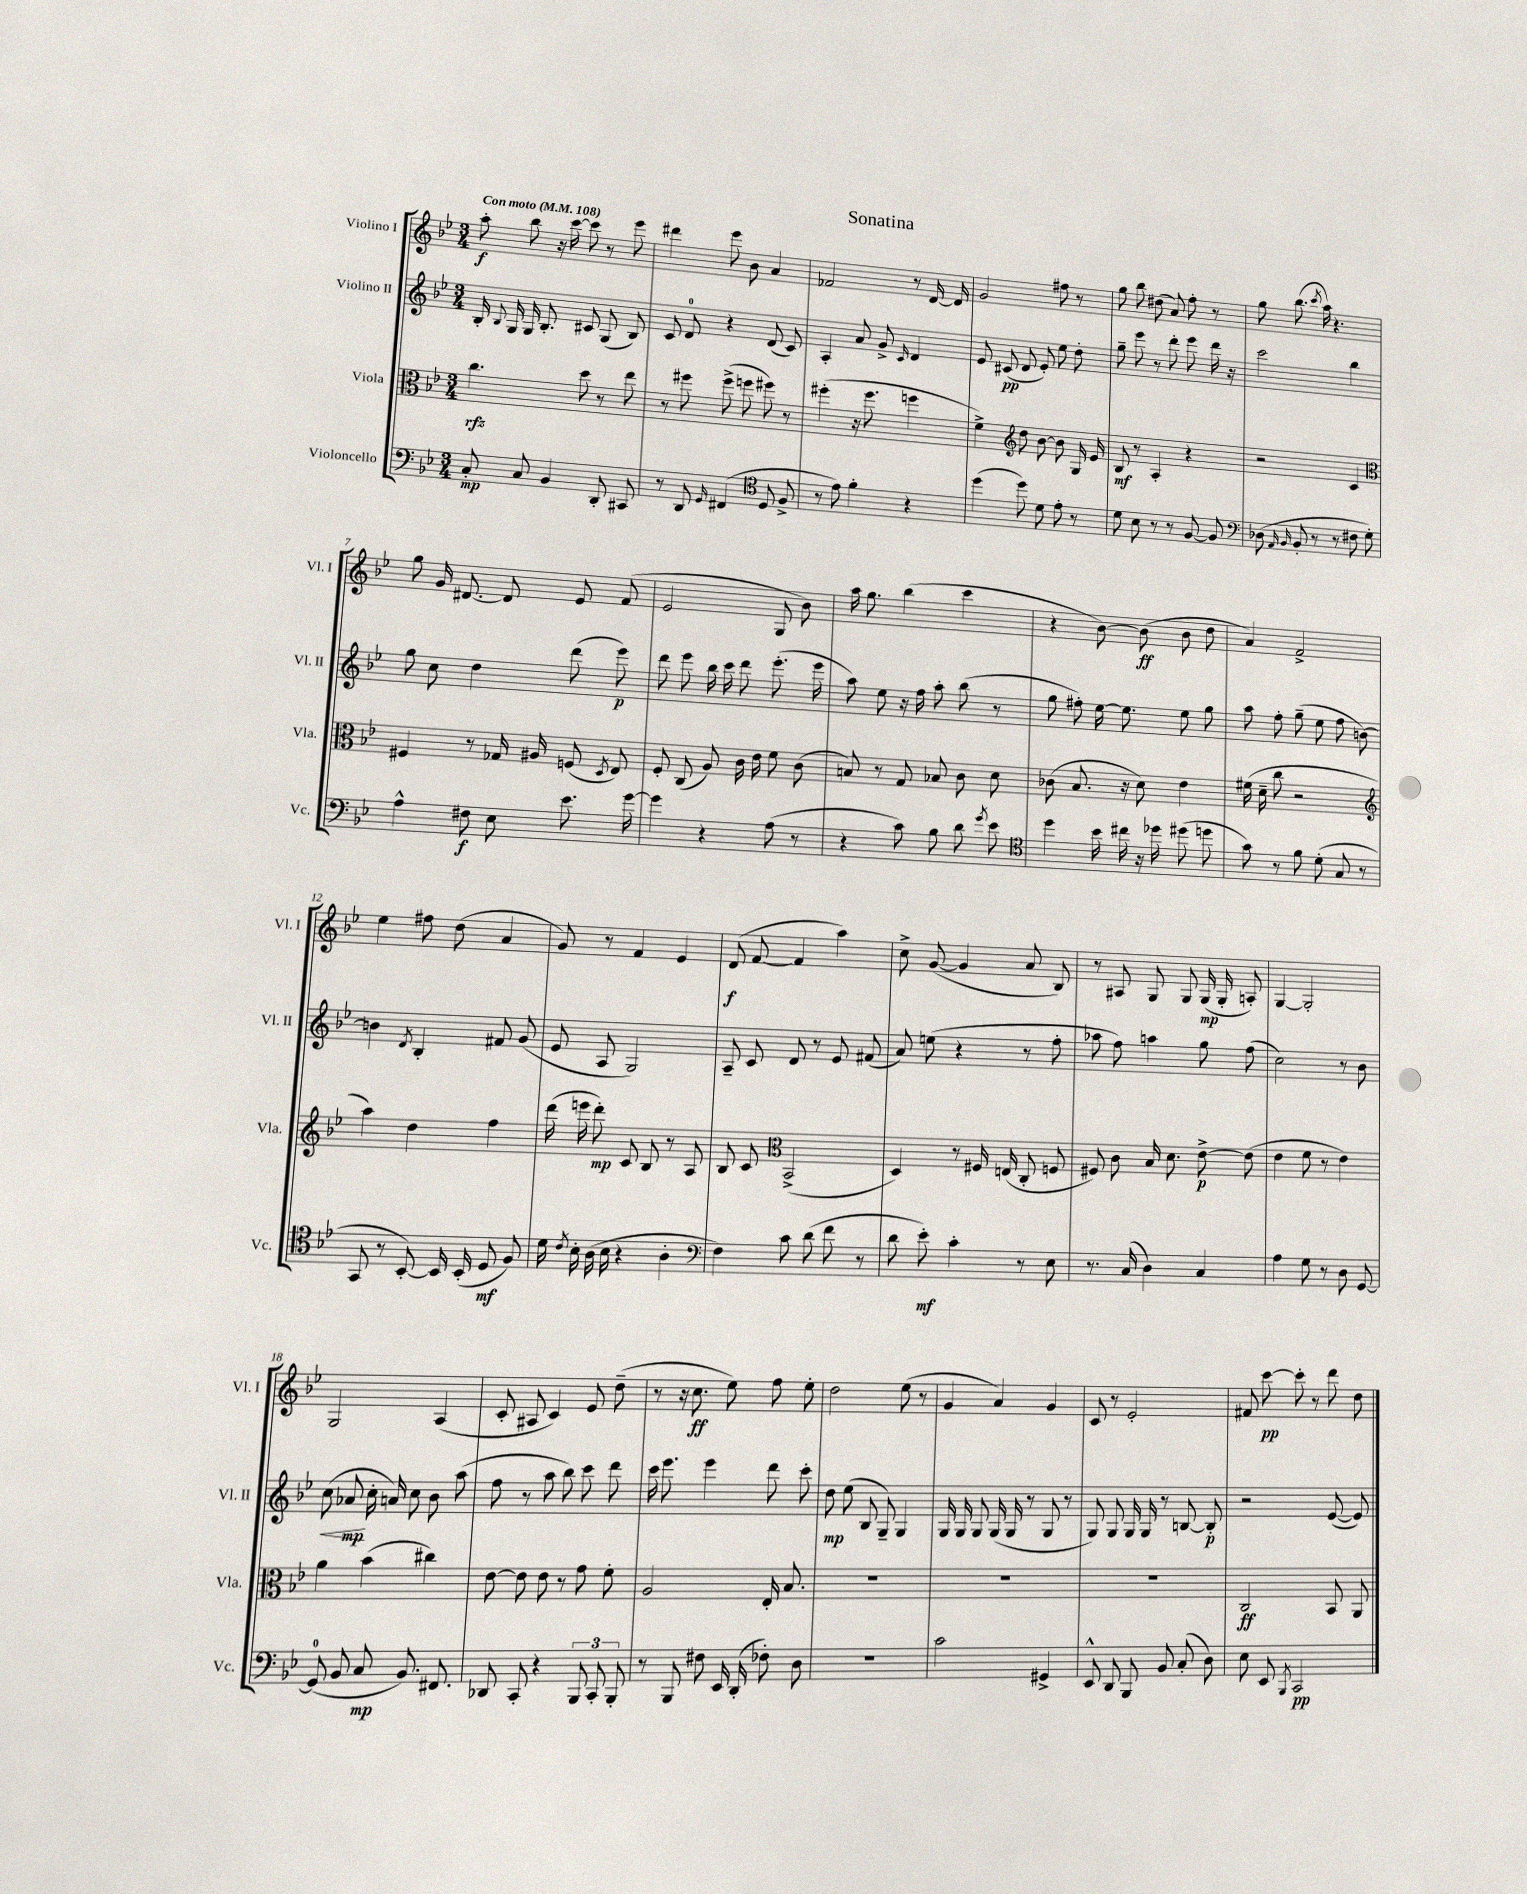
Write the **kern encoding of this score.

**kern	**dynam	**kern	**dynam	**kern	**dynam	**kern	**dynam
*part4	*part4	*part3	*part3	*part2	*part2	*part1	*part1
*staff4	*staff4	*staff3	*staff3	*staff2	*staff2	*staff1	*staff1
*I"Violoncello	*	*I"Viola	*	*I"Violino II	*	*I"Violino I	*
*I'Vc.	*	*I'Vla.	*	*I'Vl. II	*	*I'Vl. I	*
*clefF4	*	*clefC3	*	*clefG2	*	*clefG2	*
*k[b-e-]	*	*k[b-e-]	*	*k[b-e-]	*	*k[b-e-]	*
*M3/4	*	*M3/4	*	*M3/4	*	*M3/4	*
*MM108	*	*MM108	*	*MM108	*	*MM108	*
=1	=1	=1	=1	=1	=1	=1	=1
!	!	!	!	!	!	!LO:TX:a:B:t=Con moto	!
8C'/	mp	4.cc\	rfz	16B-'/	.	8aa'\	f
.	.	.	.	8qqB-/	.	.	.
.	.	.	.	16G/	.	.	.
8C/	.	.	.	16G/	.	8bb-\	.
.	.	.	.	8.B-'/	.	.	.
4BB-/	.	.	.	.	.	16r	.
.	.	.	.	.	.	[16ccc\	.
.	.	8dd\	.	8c#X/	.	8ccc\]	.
8DD'/	.	8r	.	(8G/	.	8r	.
8CC#X/	.	8ee-\	.	8B-/)	.	8eee-\	.
=2	=2	=2	=2	=2	=2	=2	=2
8r	.	8r	.	8c/	.	4ddd#X\	.
8DD/	.	8ff#X\	.	8d/	.	.	.
16qqGG/	.	.	.	.	.	.	.
(4FF#X/	.	(8ff#^\	.	4r	.	8eee-\	.
.	.	8ffn\	.	.	.	8b-\	.
*clefC4	*	*	*	*	*	*	*
8D/	.	8ff#X\)	.	(8d/	.	4a/	.
8F^/	.	8r	.	8c/)	.	.	.
=3	=3	=3	=3	=3	=3	=3	=3
8r	.	(4ff#X'\	.	4A'/	.	2f-X/	.
8e-\)	.	.	.	.	.	.	.
4f'\	.	16r	.	8a/	.	.	.
.	.	8.ff#\	.	.	.	.	.
.	.	.	.	8g^/	.	.	.
.	.	.	.	16qqc/	.	.	.
4r	.	4ffn\	.	4d/	.	8r	.
.	.	.	.	.	.	[16d/	.
.	.	.	.	.	.	16d/]	.
=4	=4	=4	=4	=4	=4	=4	=4
(4dd\	.	4f^\)	.	8e-/	.	2g/	.
.	.	.	.	(8c#X/	pp	.	.
*	*	*clefG2	*	*	*	*	*
8dd\)	.	8dd\	.	8d/	.	.	.
8d\	.	[8b-\	.	8e-'/)	.	.	.
8e-'\	.	8b-\]	.	8ee-\	.	8ff#X\	.
8r	.	16G/	.	8dd'\	.	8r	.
.	.	16e-/	.	.	.	.	.
=5	=5	=5	=5	=5	=5	=5	=5
8d\	.	8B-/	mf	8gg~\	.	8gg\	.
8B-\	.	8r	.	8eee-\	.	8bb-\	.
8r	.	4A'/	.	8r	.	(8dd#X\	.
8r	.	.	.	8ddd'\	.	8a/)	.
[8F/	.	4r	.	8eee-\	.	8ff'\	.
8F/]	.	.	.	16ddd\	.	8r	.
.	.	.	.	16r	.	.	.
=6	=6	=6	=6	=6	=6	=6	=6
*clefF4	*	*	*	*	*	*	*
(8D-X\	.	2r	.	2ccc\	.	8gg\	.
16qqAA/	.	.	.	.	.	.	.
16qqBB-/	.	.	.	.	.	.	.
8BB-'/	.	.	.	.	.	(8.bb-\	.
8r	.	.	.	.	.	.	.
.	.	.	.	.	.	8qccc/	.
.	.	.	.	.	.	16aa\)	.
8r	.	.	.	.	.	4.r	.
8F#X\	.	4c/	.	4bb-\	.	.	.
8G'\)	.	.	.	.	.	.	.
!!LO:LB:g=z
=7	=7	=7	=7	=7	=7	=7	=7
*	*	*clefC3	*	*	*	*	*
4A^^\	.	4F#X/	.	8gg\	.	8gg\	.
.	.	.	.	8cc\	.	16g/	.
.	.	.	.	.	.	[8.d#X/	.
8F#X\	f	8r	.	4dd\	.	.	.
8E-\	.	16G-X/	.	.	.	8d#/]	.
.	.	16A#X/	.	.	.	.	.
8.e-\	.	(8Fn/	.	(8ddd\	.	8e-/	.
.	.	8qD/	.	.	.	.	.
.	.	8E-/)	.	8eee-\)	p	(8f/	.
[16g\	.	.	.	.	.	.	.
=8	=8	=8	=8	=8	=8	=8	=8
4g\]	.	8F'/	.	8ddd\	.	2e-/	.
.	.	(8C/	.	8eee-\	.	.	.
4r	.	8A/)	.	16bb-\	.	.	.
.	.	.	.	16ccc\	.	.	.
.	.	16c\	.	8ddd\	.	.	.
.	.	16e-\	.	.	.	.	.
(8A\	.	8f\	.	(8.eee-'\	.	8G/	.
8r	.	(8c\	.	.	.	8b-\)	.
.	.	.	.	16eee-\	.	.	.
=9	=9	=9	=9	=9	=9	=9	=9
4r	.	8Bn/)	.	8aa\)	.	16aa\	.
.	.	.	.	.	.	8.gg\	.
.	.	8r	.	8ee-\	.	.	.
8c\)	.	8G/	.	16r	.	(4bb-\	.
.	.	.	.	16ff\	.	.	.
8B-\	.	8B-X/	.	8aa'\	.	.	.
8d\	.	8c\	.	(8bb-\	.	4ccc\	.
8qg/	.	.	.	.	.	.	.
8e-\	.	8d\	.	8r	.	.	.
=10	=10	=10	=10	=10	=10	=10	=10
*clefC4	*	*	*	*	*	*	*
4dd\	.	(8c-X\	.	8gg\	.	4r	.
.	.	8.B-/	.	8ff#X'\)	.	.	.
16b-\	.	.	.	[16ee-\	.	[8b-\)	.
16cc#X\	.	16r	.	8.ee-\]	.	.	.
16r	.	8d\)	.	.	.	(8b-\]	ff
16dd-X\	.	.	.	.	.	.	.
(8dd#X\	.	4e-\	.	8ee-\	.	8b-\	.
8ddn\	.	.	.	8gg\	.	8dd\	.
=11	=11	=11	=11	=11	=11	=11	=11
8g\)	.	(16f#X\	.	8aa\	.	4a/)	.
.	.	16d~\	.	.	.	.	.
8r	.	8cc\	.	8ff'\	.	.	.
8f\	.	2r	.	(8gg~\	.	2f^/	.
(8d'\	.	.	.	8ee-\	.	.	.
8G/	.	.	.	8ff\	.	.	.
8r	.	.	.	[8bn\)	.	.	.
!!LO:LB:g=z
=12	=12	=12	=12	=12	=12	=12	=12
*	*	*clefG2	*	*	*	*	*
8GG/	.	4aa\)	.	4bn\]	.	4ee-\	.
8r	.	.	.	.	.	.	.
.	.	.	.	8qd/	.	.	.
[8BB-'/)	.	4dd\	.	4B-'/	.	8ff#X\	.
16BB-/]	.	.	.	.	.	(8dd\	.
(16BB-'/	.	.	.	.	.	.	.
8D/	mf	4ff\	.	8f#X/	.	4a/	.
8F/)	.	.	.	(8g/	.	.	.
=13	=13	=13	=13	=13	=13	=13	=13
16d\	.	(16ddd\	.	8e-/	.	8g/)	.
8qc/	.	.	.	.	.	.	.
16B-'\	.	16eeen\	.	.	.	.	.
(16A\	.	8ddd'\)	mp	8A/	.	8r	.
16B-\	.	.	.	.	.	.	.
4r	.	8c/	.	2G/)	.	4f/	.
.	.	8B-/	.	.	.	.	.
4A'\	.	8r	.	.	.	4e-/	.
.	.	8A/	.	.	.	.	.
=14	=14	=14	=14	=14	=14	=14	=14
*clefF4	*	*	*	*	*	*	*
4F\)	.	8B-/	.	8A~/	.	(8d/	f
.	.	8c/	.	8c/	.	[8f/	.
*	*	*clefC3	*	*	*	*	*
8c\	.	(2BB-^/	.	8d/	.	4f/]	.
(8d\	.	.	.	8r	.	.	.
8f\	.	.	.	8e-/	.	4aa\)	.
8r	.	.	.	(8f#X/	.	.	.
=15	=15	=15	=15	=15	=15	=15	=15
8d\	.	4D/)	.	8a/)	.	8cc^\	.
8e-'\)	mf	.	.	(8een\	.	([8g/	.
4c'\	.	8r	.	4r	.	4g/]	.
.	.	16F#X/	.	.	.	.	.
.	.	(16En/	.	.	.	.	.
8r	.	8C'/	.	8r	.	8a/	.
8E-\	.	8Fn/	.	8ff'\	.	8B-/)	.
=16	=16	=16	=16	=16	=16	=16	=16
8.r	.	8F#X/)	.	8aa-X\	.	8r	.
.	.	8c\	.	8ff\)	.	8A#X/	.
(16C/	.	.	.	.	.	.	.
4D\)	.	16B-/	.	4aan\	.	8G/	.
.	.	8.d\	.	.	.	.	.
.	.	.	.	.	.	8G/	.
4C/	.	[8e-^\	p	8gg\	.	(16G/	mp
.	.	.	.	.	.	16G'/	.
.	.	(8e-\]	.	(8ff\	.	8An'/)	.
=17	=17	=17	=17	=17	=17	=17	=17
4A\	.	4e-\	.	2cc\)	.	[4G/	.
8G\	.	8f\	.	.	.	2G'/]	.
8r	.	8r	.	.	.	.	.
8D\	.	4e-\)	.	8r	.	.	.
[8GG/	.	.	.	8b-\	.	.	.
!!LO:LB:g=z
=18	=18	=18	=18	=18	=18	=18	=18
!	!	!	!	!	!LO:HP:b	!	!
(8GG/]	.	4a\	.	(8cc\	<	2G/	.
8BB-/	.	.	.	8a-X/	mp	.	.
8C/	mp	(4b-\	.	16cc'\	[	.	.
.	.	.	.	16an/)	.	.	.
8.BB-/)	.	.	.	8cc\	.	.	.
.	.	4cc#X\)	.	8b-\	.	(4A/	.
8.FF#X/	.	.	.	.	.	.	.
.	.	.	.	(8aa\	.	.	.
=19	=19	=19	=19	=19	=19	=19	=19
8DD-X/	.	[8e-\	.	8ff\	.	8c'/	.
8CC'/	.	8e-\]	.	8r	.	8A#X/	.
4r	.	8e-\	.	8aa\	.	4c/)	.
.	.	8r	.	8bb-\)	.	.	.
12BBB-/	.	8g\	.	8ccc\	.	8e-/	.
12CC'/	.	.	.	.	.	.	.
.	.	8f'\	.	8ddd\	.	(8dd~\	.
12BBB-'/	.	.	.	.	.	.	.
=20	=20	=20	=20	=20	=20	=20	=20
8r	.	2A/	.	16ccc\	.	8r	.
.	.	.	.	8.eee-\	.	.	.
8BBB-/	.	.	.	.	.	16r	.
.	.	.	.	.	.	8.cc\	ff
8F#X\	.	.	.	4eee-\	.	.	.
16EE-/	.	.	.	.	.	8ee-\)	.
(16DD'/	.	.	.	.	.	.	.
8F-X'\)	.	16E-'/	.	8ddd\	.	8ff\	.
.	.	8.B-/	.	.	.	.	.
8D\	.	.	.	8ccc'\	.	8ee-'\	.
=21	=21	=21	=21	=21	=21	=21	=21
2.r	.	2.r	.	8dd\	mp	2dd\	.
.	.	.	.	(8ee-\	.	.	.
.	.	.	.	8B-/	.	.	.
.	.	.	.	8G~/)	.	.	.
.	.	.	.	4G/	.	(8ee-\	.
.	.	.	.	.	.	8r	.
=22	=22	=22	=22	=22	=22	=22	=22
2c\	.	2.r	.	16G/	.	4g/	.
.	.	.	.	16G/	.	.	.
.	.	.	.	8G/	.	.	.
.	.	.	.	(16G/	.	4a/)	.
.	.	.	.	16G/	.	.	.
.	.	.	.	8r	.	.	.
4GG#X^/	.	.	.	8G/	.	4g/	.
.	.	.	.	8r	.	.	.
=23	=23	=23	=23	=23	=23	=23	=23
8EE-^^/	.	2.r	.	8G/)	.	8c/	.
8DD/	.	.	.	8G/	.	8r	.
8BBB-/	.	.	.	16G/	.	2e-'/	.
.	.	.	.	16G/	.	.	.
8BB-/	.	.	.	8r	.	.	.
(8C'/	.	.	.	[8Bn/	.	.	.
8D\)	.	.	.	8B'/]	p	.	.
=24	=24	=24	=24	=24	=24	=24	=24
8E-\	.	2C/	ff	2r	.	8f#X/	.
8EE-/	.	.	.	.	.	[8ccc\	pp
8qBBB-/	.	.	.	.	.	.	.
2CC/	pp	.	.	.	.	8ccc'\]	.
.	.	.	.	.	.	8r	.
.	.	8BB-/	.	([8e-/	.	8ddd\	.
.	.	8AA/	.	8e-/])	.	8dd\	.
==	==	==	==	==	==	==	==
*-	*-	*-	*-	*-	*-	*-	*-
